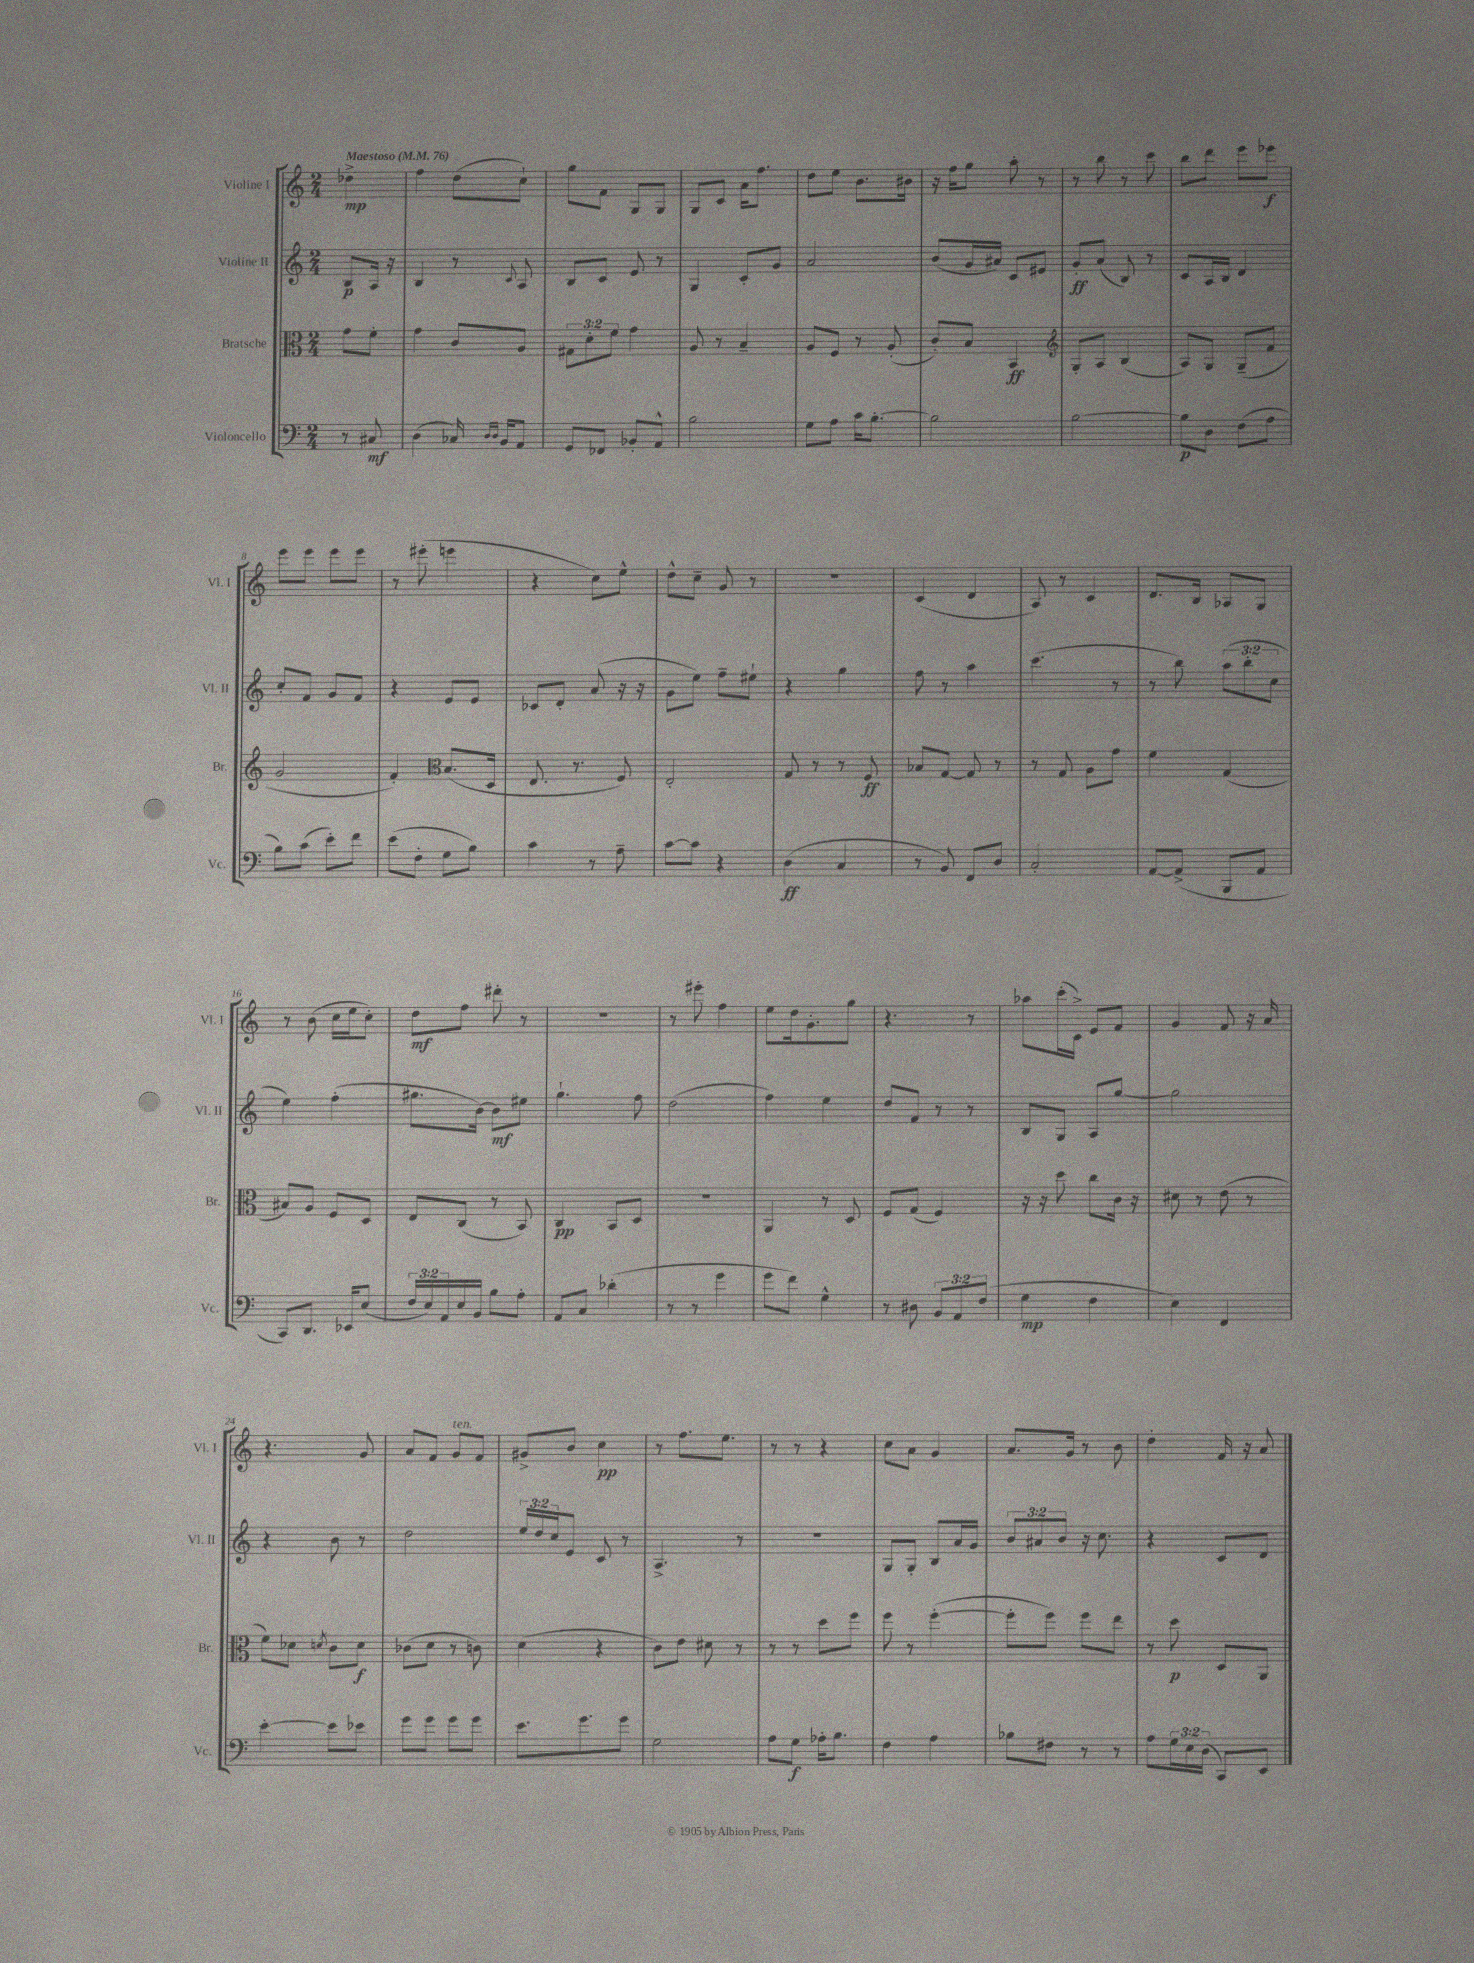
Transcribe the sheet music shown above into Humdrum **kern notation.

**kern	**dynam	**kern	**dynam	**kern	**dynam	**kern	**dynam
*part4	*part4	*part3	*part3	*part2	*part2	*part1	*part1
*staff4	*staff4	*staff3	*staff3	*staff2	*staff2	*staff1	*staff1
*I"Violoncello	*	*I"Bratsche	*	*I"Violine II	*	*I"Violine I	*
*I'Vc.	*	*I'Br.	*	*I'Vl. II	*	*I'Vl. I	*
*clefF4	*	*clefC3	*	*clefG2	*	*clefG2	*
*k[]	*	*k[]	*	*k[]	*	*k[]	*
*M2/4	*	*M2/4	*	*M2/4	*	*M2/4	*
*MM76	*	*MM76	*	*MM76	*	*MM76	*
=	=	=	=	=	=	=	=
!	!	!	!	!	!	!LO:TX:a:B:t=Maestoso	!
8r	.	8g\L	.	8B/L	p	4dd-X^\	mp
8C#X/	mf	8f'\J	.	16A/Jk	.	.	.
.	.	.	.	16r	.	.	.
=1	=1	=1	=1	=1	=1	=1	=1
(4D\	.	4g\	.	4B/	.	4ff\	.
16C-X/)	.	8c/L	.	8r	.	(8dd\L	.
16qqD/LL	.	.	.	.	.	.	.
16qqD/JJ	.	.	.	.	.	.	.
16BB/KL	.	.	.	.	.	.	.
.	.	.	.	8qqc/	.	.	.
8AA/J	.	8A/J	.	8A/	.	8cc`\J)	.
=2	=2	=2	=2	=2	=2	=2	=2
8GG/L	.	12G#X\L	.	8B/L	.	8gg\L	.
.	.	12d'\	.	.	.	.	.
8FF-X/J	.	.	.	8c/J	.	8f\J	.
.	.	12f\J	.	.	.	.	.
8BB-X'/L	.	4g\	.	8e/	.	8G/L	.
8AA^^/J	.	.	.	8r	.	8G/J	.
=3	=3	=3	=3	=3	=3	=3	=3
2B\	.	8A/	.	4G/	.	8G/L	.
.	.	8r	.	.	.	8c/J	.
.	.	4B~/	.	8c'/L	.	16a\KL	.
.	.	.	.	.	.	8.ff\J	.
.	.	.	.	8g/J	.	.	.
=4	=4	=4	=4	=4	=4	=4	=4
8G\L	.	8A/L	.	2a/	.	8dd\L	.
8A\J	.	8F/J	.	.	.	8ee\J	.
16c\KL	.	8r	.	.	.	8.b\L	.
[8.B'\J	.	.	.	.	.	.	.
.	.	(8A'/	.	.	.	.	.
.	.	.	.	.	.	16b#X\Jk	.
=5	=5	=5	=5	=5	=5	=5	=5
2B\]	.	8c'/L)	.	(8b/L	.	16r	.
.	.	.	.	.	.	16ff\KL	.
.	.	8B/J	.	16g/L	.	8gg\J	.
.	.	.	.	16a#X/JJ)	.	.	.
.	.	4BB/	ff	8c/L	.	8aa'\	.
.	.	.	.	8e#X/J	.	8r	.
=6	=6	=6	=6	=6	=6	=6	=6
*	*	*clefG2	*	*	*	*	*
[2B\	.	8G'/L	.	8g'/L	ff	8r	.
.	.	8A/J	.	(8a/J	.	8bb\	.
.	.	(4B/	.	8B/)	.	8r	.
.	.	.	.	8r	.	8ccc\	.
=7	=7	=7	=7	=7	=7	=7	=7
8B\L]	p	8A/L)	.	8c/L	.	8bb\L	.
8D\J	.	8G/J	.	16A/L	.	8ddd\J	.
.	.	.	.	16B/JJ	.	.	.
(8F\L	.	(8G~/L	.	4d/	.	8eee\L	.
8A\J	.	8f/J	.	.	.	8eee-X\J	f
!!LO:LB:g=z
=8	=8	=8	=8	=8	=8	=8	=8
8B\L)	.	2g/	.	8cc'/L	.	8eee\L	.
(8c\J	.	.	.	8f/J	.	8eee\J	.
8e'\L)	.	.	.	8g/L	.	8eee\L	.
8f\J	.	.	.	8f/J	.	8eee\J	.
=9	=9	=9	=9	=9	=9	=9	=9
(8e\L	.	4f'/)	.	4r	.	8r	.
8F'\J	.	.	.	.	.	(8eee#X'\	.
*	*	*clefC3	*	*	*	*	*
8G\L	.	(8.B/L	.	8e/L	.	4eeen\	.
8B\J)	.	.	.	8e/J	.	.	.
.	.	16D/Jk	.	.	.	.	.
=10	=10	=10	=10	=10	=10	=10	=10
4c\	.	8.E/	.	8c-X/L	.	4r	.
.	.	.	.	8d'/J	.	.	.
.	.	8.r	.	.	.	.	.
8r	.	.	.	(8a/	.	8cc\L)	.
8A~\	.	8F/)	.	16r	.	8ee^^\J	.
.	.	.	.	16r	.	.	.
=11	=11	=11	=11	=11	=11	=11	=11
[8c\L	.	2E'/	.	8g\L	.	8dd^^\L	.
8c\J]	.	.	.	8ee\J)	.	8cc~\J	.
4r	.	.	.	8ff~\L	.	8g/	.
.	.	.	.	8ee#X`\J	.	8r	.
=12	=12	=12	=12	=12	=12	=12	=12
(4D\	ff	8G/	.	4r	.	2r	.
.	.	8r	.	.	.	.	.
4C/	.	8r	.	4gg\	.	.	.
.	.	8F/	ff	.	.	.	.
=13	=13	=13	=13	=13	=13	=13	=13
8r	.	8B-X/L	.	8ff\	.	(4c/	.
8BB/)	.	[8G/J	.	8r	.	.	.
8FF/L	.	8G/]	.	4aa\	.	4d/	.
8D/J	.	8r	.	.	.	.	.
=14	=14	=14	=14	=14	=14	=14	=14
2C'/	.	8r	.	(4.ccc\	.	8A/)	.
.	.	8G/	.	.	.	8r	.
.	.	8A\L	.	.	.	4c/	.
.	.	8g\J	.	8r	.	.	.
=15	=15	=15	=15	=15	=15	=15	=15
[8AA/L	.	4f\	.	8r	.	8.d/L	.
(8AA^/J]	.	.	.	8bb\)	.	.	.
.	.	.	.	.	.	16B/Jk	.
8BBB/L	.	(4G/	.	(12aa\L	.	8A-X/L	.
.	.	.	.	12bb'\	.	.	.
8AA/J	.	.	.	.	.	8G/J	.
.	.	.	.	12cc\J	.	.	.
!!LO:LB:g=z
=16	=16	=16	=16	=16	=16	=16	=16
8CC/L)	.	8B#X/L)	.	4ee\)	.	8r	.
8.DD/J	.	8A/J	.	.	.	(8b\	.
.	.	8F/L	.	(4ff'\	.	16cc\LL	.
16EE-X/KL	.	.	.	.	.	16ee\J	.
(8E/J	.	8D/J	.	.	.	8cc'\J)	.
=17	=17	=17	=17	=17	=17	=17	=17
24F/LL	.	8E/L	.	8.gg#X\L	.	8dd\L	mf
24E/)	.	.	.	.	.	.	.
24AA/	.	.	.	.	.	.	.
16E/	.	(8C/J	.	.	.	8ff\J	.
16BB/JJ	.	.	.	[16b\Jk)	.	.	.
8B\L	.	8r	.	8b\L]	mf	8ddd#X'\	.
8A'\J	.	8BB/)	.	8ee#X\J	.	8r	.
=18	=18	=18	=18	=18	=18	=18	=18
8AA/L	.	4C/	pp	4.gg`\	.	2r	.
8C/J	.	.	.	.	.	.	.
(4d-X'\	.	8BB/L	.	.	.	.	.
.	.	8D/J	.	8ff\	.	.	.
=19	=19	=19	=19	=19	=19	=19	=19
8r	.	2r	.	(2dd\	.	8r	.
8r	.	.	.	.	.	8eee#X'\	.
4g\	.	.	.	.	.	4ff\	.
=20	=20	=20	=20	=20	=20	=20	=20
8g\L	.	4AA/	.	4ff\)	.	8ee\L	.
8f\J)	.	.	.	.	.	16dd\k	.
.	.	.	.	.	.	8.g'\	.
4G^^\	.	8r	.	4ee\	.	.	.
.	.	8D/	.	.	.	8gg\J	.
=21	=21	=21	=21	=21	=21	=21	=21
8r	.	8F/L	.	8dd/L	.	4.r	.
8D#X\	.	(8G/J	.	8f/J	.	.	.
12BB/L	.	4F/)	.	8r	.	.	.
12AA/	.	.	.	.	.	.	.
.	.	.	.	8r	.	8r	.
(12F/J	.	.	.	.	.	.	.
=22	=22	=22	=22	=22	=22	=22	=22
4G\	mp	16r	.	8B/L	.	8aa-X\L	.
.	.	16r	.	.	.	.	.
.	.	8dd\	.	8G/J	.	(16ccc'\L	.
.	.	.	.	.	.	16c^\JJ)	.
4F\	.	8cc\L	.	8A/L	.	8e/L	.
.	.	16c\Jk	.	[8gg/J	.	8f/J	.
.	.	16r	.	.	.	.	.
=23	=23	=23	=23	=23	=23	=23	=23
4E\)	.	8d#X\	.	2gg\]	.	4g/	.
.	.	8r	.	.	.	.	.
4FF/	.	(8e\	.	.	.	8f/	.
.	.	8r	.	.	.	16r	.
.	.	.	.	.	.	16a/	.
!!LO:LB:g=z
=24	=24	=24	=24	=24	=24	=24	=24
[4e'\	.	8f\L)	.	4r	.	4.r	.
.	.	8d-X\J	.	.	.	.	.
.	.	8qdn/	.	.	.	.	.
8e\L]	.	8c\L	.	8b\	.	.	.
8e-X\J	.	8d\J	f	8r	.	8g/	.
=25	=25	=25	=25	=25	=25	=25	=25
8g\L	.	(8c-X\L	.	2dd\	.	8a/L	.
8g\J	.	8d\J	.	.	.	8f/J	.
!	!	!	!	!	!	!LO:TX:a:i:t=ten.	!
8g\L	.	8r	.	.	.	8g/L	.
8g\J	.	8cn\)	.	.	.	8f/J	.
=26	=26	=26	=26	=26	=26	=26	=26
8.e\L	.	(4d\	.	24ee/LL	.	8g#X^/L	.
.	.	.	.	24dd/	.	.	.
.	.	.	.	24cc/J	.	.	.
.	.	.	.	8e/J	.	8b/J	.
8.g\	.	.	.	.	.	.	.
.	.	4r	.	8c/	.	4cc\	pp
8g\J	.	.	.	8r	.	.	.
=27	=27	=27	=27	=27	=27	=27	=27
2G\	.	8c\L)	.	4.A^/	.	8r	.
.	.	8e\J	.	.	.	8.ff\L	.
.	.	8d#X\	.	.	.	.	.
.	.	.	.	.	.	8.ee\J	.
.	.	8r	.	8r	.	.	.
=28	=28	=28	=28	=28	=28	=28	=28
8A\L	.	8r	.	2r	.	8r	.
8G\J	f	8r	.	.	.	8r	.
16A-X'\KL	.	8dd\L	.	.	.	4r	.
8.B\J	.	.	.	.	.	.	.
.	.	8ff\J	.	.	.	.	.
=29	=29	=29	=29	=29	=29	=29	=29
4F\	.	8ff\	.	8G/L	.	8cc\L	.
.	.	8r	.	8G'/J	.	8a\J	.
4A\	.	([4ff'\	.	8B/L	.	4g/	.
.	.	.	.	16a/L	.	.	.
.	.	.	.	16g/JJ	.	.	.
=30	=30	=30	=30	=30	=30	=30	=30
8B-X\L	.	8ff'\L]	.	12b/L	.	8.a/L	.
.	.	.	.	12a#X/	.	.	.
8F#X\J	.	8ff\J)	.	.	.	.	.
.	.	.	.	12b/J	.	.	.
.	.	.	.	.	.	16g/Jk	.
8r	.	8ff\L	.	16r	.	8r	.
.	.	.	.	8.cc\	.	.	.
8r	.	8ee\J	.	.	.	8b\	.
=31	=31	=31	=31	=31	=31	=31	=31
8A\L	.	8r	.	4r	.	4dd'\	.
24G\L	.	8dd\	p	.	.	.	.
24E\	.	.	.	.	.	.	.
(24D\JJ	.	.	.	.	.	.	.
8CC/L)	.	8D/L	.	8c/L	.	16f/	.
.	.	.	.	.	.	16r	.
8EE/J	.	8AA/J	.	8d/J	.	8a/	.
==	==	==	==	==	==	==	==
*-	*-	*-	*-	*-	*-	*-	*-
